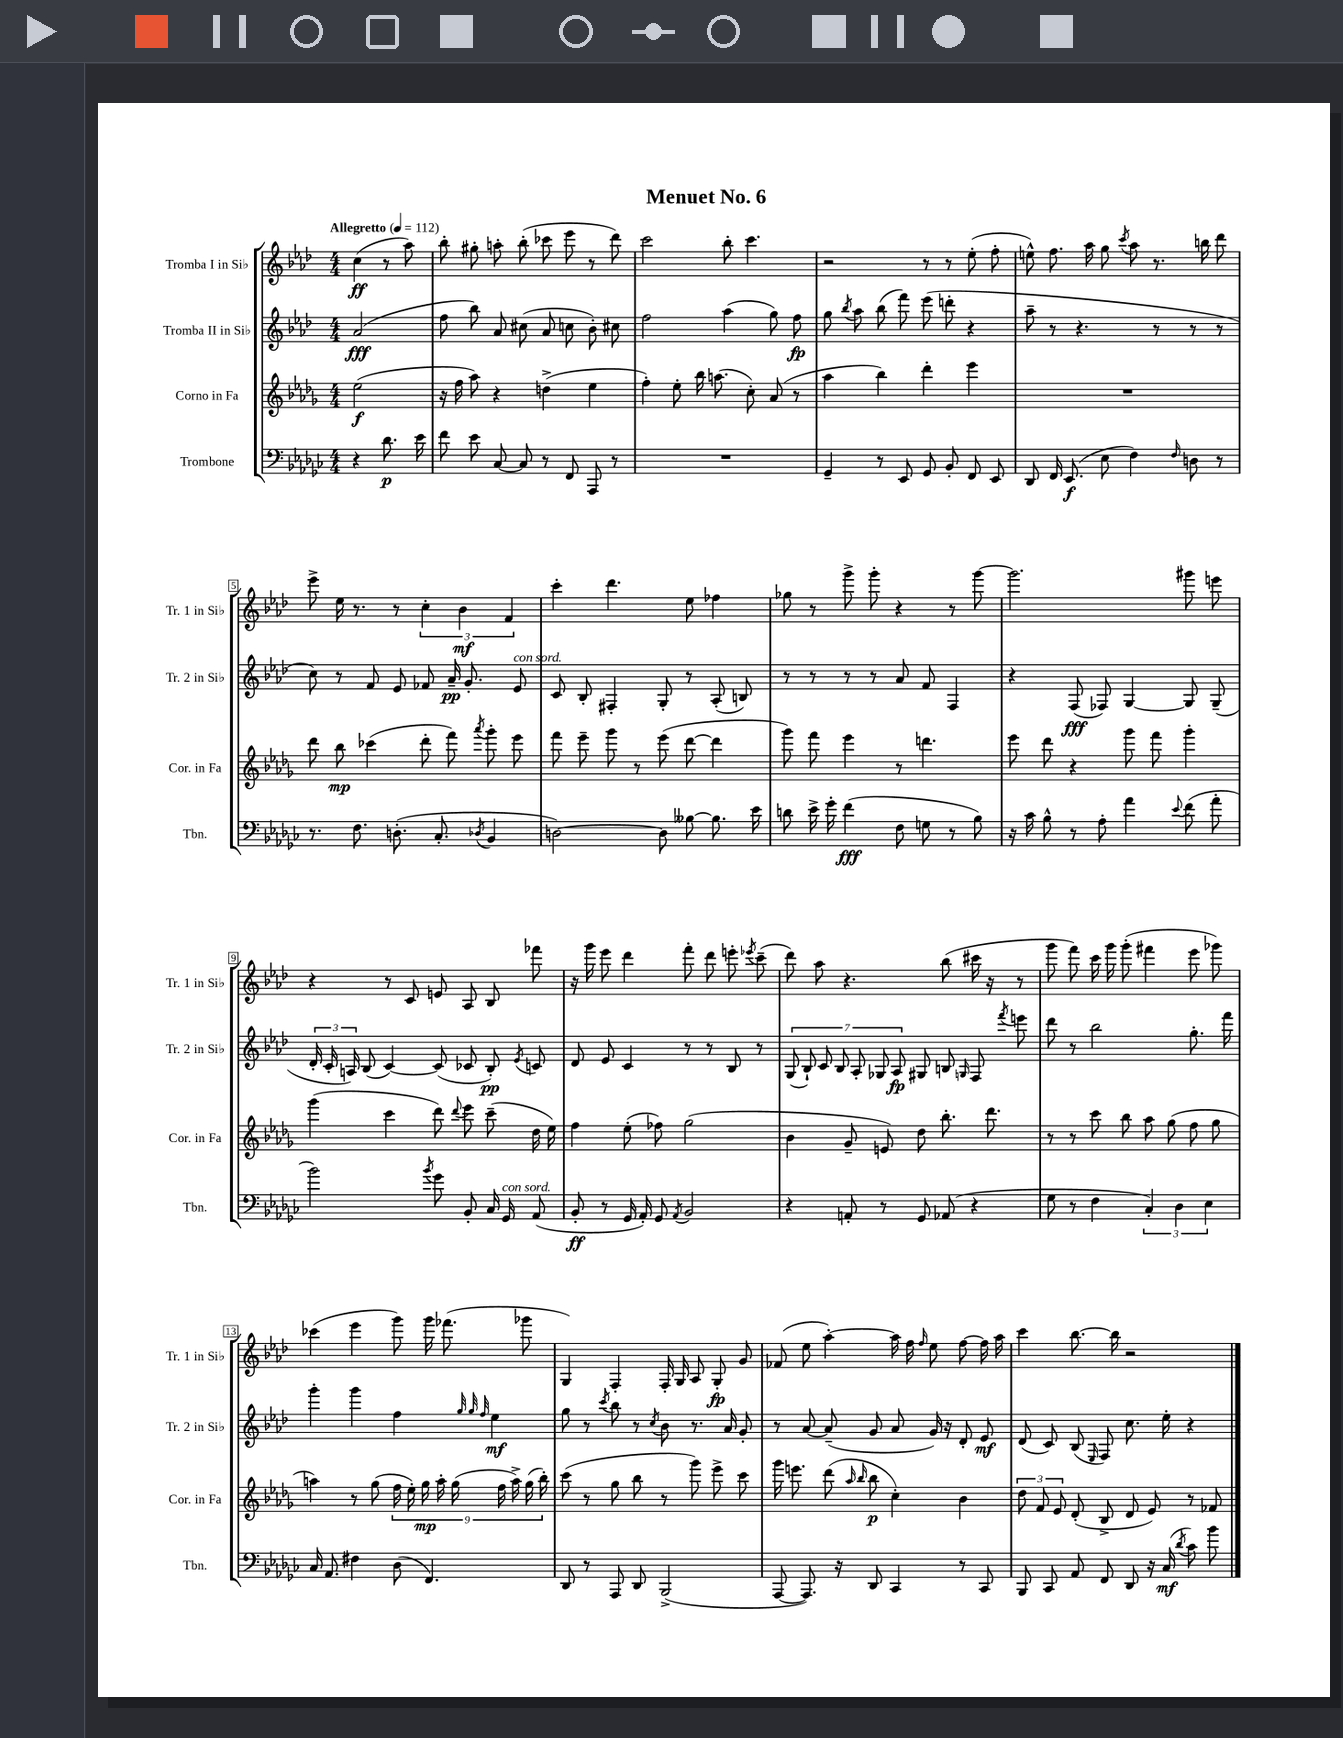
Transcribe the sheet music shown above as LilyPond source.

\header { title = "Menuet No. 6" }
<<
\new StaffGroup <<
\new Staff = "s0" \with { instrumentName = "Tromba I in Sib" shortInstrumentName = "Tr. 1 in Sib" } {
    \clef treble \key aes \major \numericTimeSignature \time 4/4 \partial 2 \tempo "Allegretto" 4 = 112
    \autoBeamOff c''4\ff( r8 aes''8) |
    bes''8-. gis''8-. a''8-. bes''8-.( ces'''8 ees'''8 r8 des'''8) |
    c'''2 bes''8-. c'''4. |
    r2 r8 r8 ees''8-.( f''8-. |
    e''8-^) f''8. aes''16 g''8 \acciaccatura { c'''8 } aes''8 r8. b''16 des'''8 |
    ees'''8-> ees''16 r8. r8 \tuplet 3/2 { c''4-. bes'4\mf f'4 } |
    c'''4-. des'''4. ees''8 fes''4 |
    ges''8 r8 g'''8-> g'''8-. r4 r8 g'''8~ |
    g'''2. gis'''8 e'''8 |
    r4 r8 c'8 e'8 aes8 bes8 fes'''8 |
    r16 g'''16 ees'''8 des'''4 f'''8-. des'''8 e'''8-. \acciaccatura { ees'''8 } c'''8--( |
    des'''8) aes''8 r4. bes''8( cis'''16 r16 r8 |
    g'''8 f'''8) c'''16 g'''16 g'''8-.( fis'''4 ees'''8 ges'''8) |
    ces'''4( ees'''4 g'''8) g'''16 fes'''8.( ges'''8 |
    g4) f4-. f16-. g16 aes8 g8-.\fp g'8 |
    fes'8( ees''8 aes''4~-.) aes''16 f''16 \grace { f''16 } ees''8 f''8~ f''16 aes''16 |
    c'''4 bes''8.~ bes''16 r2 \bar "|." |
}
\new Staff = "s1" \with { instrumentName = "Tromba II in Sib" shortInstrumentName = "Tr. 2 in Sib" } {
    \clef treble \key aes \major \numericTimeSignature \time 4/4 \partial 2
    \autoBeamOff aes'2\fff( |
    f''8 bes''8) aes'8 cis''8( aes'8 c''8 bes'8-.) cis''8 |
    f''2 aes''4( g''8) f''8\fp |
    g''8 \acciaccatura { bes''8 } aes''8 bes''8( f'''8) ees'''8( d'''8-. r4 |
    aes''8-- r8 r4. r8 r8 r8 |
    c''8) r8 f'8 ees'8 fes'8 aes'16--\pp g'8.-. ees'8^\markup { \italic "con sord." } |
    c'8 bes8-. fis4-. g8-. r8 aes8-.( b8) |
    r8 r8 r8 r8 aes'8 f'8 f4 |
    r4 f8\fff( fes8) g4~ g8 g8--( |
    \tuplet 3/2 { des'16-. c'16-. a16) } bes8( c'4~) c'8( ces'8 bes8-.\pp) \acciaccatura { ees'8 } c'8 |
    des'8 ees'8 c'4 r8 r8 bes8 r8 |
    \tuplet 7/4 { g8( bes8-!) c'8 bes8 aes8-. ges8 aes8\fp } gis8 b8 \grace { g16 } f8 \acciaccatura { f'''8 } e'''8 |
    des'''8 r8 bes''2 g''8.-. f'''16 |
    g'''4-. g'''4 f''4 \grace { g''32 g''32 f''32 } ees''4\mf |
    g''8 r8 \acciaccatura { c'''8 } bes''8 r8 \acciaccatura { c''8 } bes'8 r8. aes'16 g'8-. |
    r8 aes'8~ aes'8--( g'8 aes'8 g'16) r16 des'8-. ees'8\mf |
    des'8( c'8) bes8( \grace { ees16 } f8) c''8. ees''16-. r4 \bar "|." |
}
\new Staff = "s2" \with { instrumentName = "Corno in Fa" shortInstrumentName = "Cor. in Fa" } {
    \clef treble \key des \major \numericTimeSignature \time 4/4 \partial 2
    \autoBeamOff ees''2\f( |
    r16 f''16 aes''8) r4 d''4->( ees''4 |
    f''4-.) ees''8-. bes''16 a''8.( c''8-.) aes'8( r8 |
    aes''4 bes''4) des'''4-. ees'''4 |
    R1 |
    des'''8 bes''8\mp ces'''4( des'''8-. f'''8) \acciaccatura { aes'''8 } ges'''8-. ees'''8 |
    f'''8 ees'''8-- ges'''8 r8 ees'''8( des'''8~ des'''4 |
    ges'''8) f'''8 ees'''4 r8 d'''4. |
    ees'''8 des'''8 r4 ges'''8 f'''8 ges'''4-. |
    ges'''4( c'''4 des'''8) \appoggiatura { des'''8 } ees'''8 c'''8--( des''16 ees''16) |
    f''4 ees''8-.( fes''8) ges''2( |
    bes'4 ges'8-- e'8) des''8 bes''8.-. des'''8. |
    r8 r8 c'''8 bes''8 aes''8 ges''8( f''8 ges''8 |
    a''4) r8 ges''8( \tuplet 9/8 { f''16 ees''16-.) ges''16\mp a''16-. ges''16( f''16 a''16->) ges''16( bes''16-.) } |
    c'''8( r8 ges''8 bes''8 r8 ges'''8) ees'''8-> c'''8 |
    ges'''16 e'''8. des'''8( \grace { aes''16 bes''16 } bes''8\p c''4-.) bes'4 |
    \tuplet 3/2 { des''8 f'8 ees'8 } des'8-.( bes8-> des'8 ees'8) r8 fes'8 \bar "|." |
}
\new Staff = "s3" \with { instrumentName = "Trombone" shortInstrumentName = "Tbn." } {
    \clef bass \key ges \major \numericTimeSignature \time 4/4 \partial 2
    \autoBeamOff r4 des'8.\p ees'16 |
    f'8 ees'8 ces8~ ces8 r8 f,8 aes,,8 r8 |
    R1 |
    ges,4-- r8 ees,8 ges,8 bes,8-. f,8 ees,8 |
    des,8 f,16 ees,8.\f( ees8 f4) \grace { f16 } d8 r8 |
    r8. f8. d8.-.( ces8.-. \acciaccatura { des8 } bes,4 |
    d2~) d8 beses8~ beses8. ees'16 |
    d'8 ees'16-> ges'16-. f'4\fff( f8 g8 r8 bes8) |
    r16 ces'16 bes8-^ r8 aes8-. aes'4 \appoggiatura { ees'8 } f'8( aes'8-. |
    bes'2) \acciaccatura { bes'8 } ges'8 bes,8-. ces16 ges,16^\markup { \italic "con sord." } aes,8( |
    bes,8-.\ff r8 ges,16 aes,16-.) ges,8 \acciaccatura { aes,8 } bes,2 |
    r4 a,8-. r8 ges,8 aes,8( r4 |
    ges8 r8 f4 \tuplet 3/2 { ces4-.) des4 ees4 } |
    ces16 aes,8. fis4 des8( f,4.) |
    des,8 r8 aes,,8 des,8 bes,,2->( |
    aes,,8~ aes,,8.) r16 des,8 ces,4 r8 ces,8 |
    bes,,8 ces,8 aes,8 f,8 des,8 r16 ces16\mf( \acciaccatura { des'8 } ces'8) bes'8 \bar "|." |
}
>>
>>
\layout { \context { \Score \override BarNumber.stencil = #(make-stencil-boxer 0.1 0.3 ly:text-interface::print) } }
